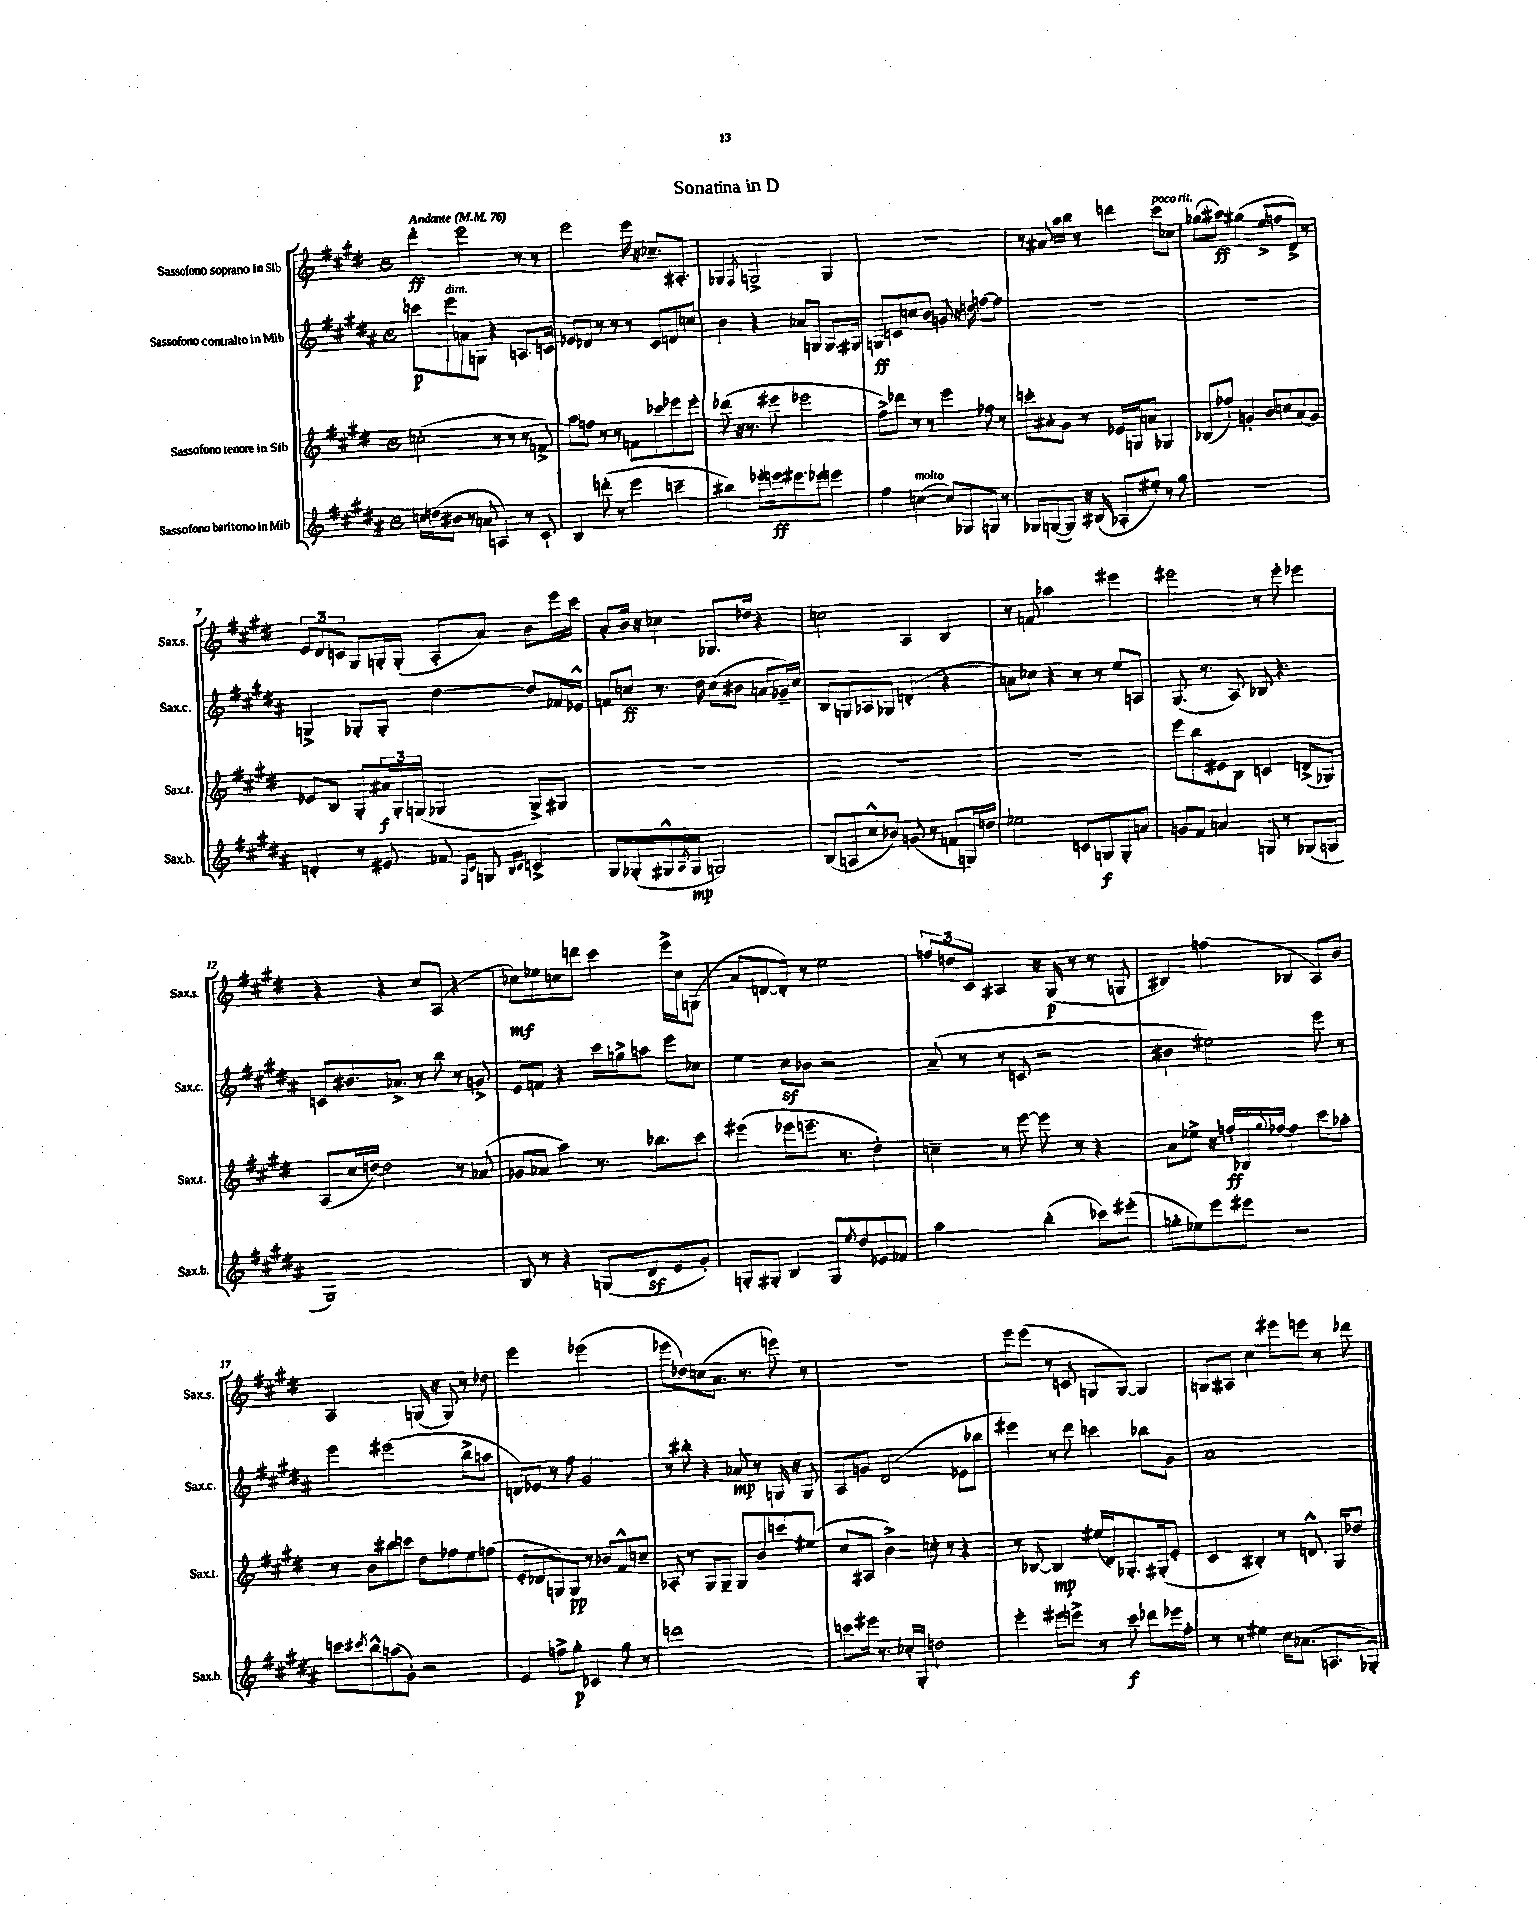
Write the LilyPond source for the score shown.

\header { title = "Sonatina in D" }
<<
\new StaffGroup <<
\new Staff = "s0" \with { instrumentName = "Sassofono soprano in Sib" shortInstrumentName = "Sax.s." } {
    \clef treble \key e \major \defaultTimeSignature \time 4/4 \tempo "Andante" 4 = 76
    dis'''4-.\ff e'''2 r8 r8 |
    e'''2 e'''16 r16 ces''8.-- ais8.-. |
    ges4 \acciaccatura { fis8 } g2-> g4 |
    R1 |
    r8 ais'8 a''16 b''16 r8 d'''4 cis'''8^\markup { \italic "poco rit." } ces''8 |
    ges''8( ais''8\ff) gis''4( e''8-> f''8 dis'8->) r8 |
    \tuplet 3/2 { e'8 dis'8 c'8 } gis8 g16-. g16-.( a8-. a'8) b'8 e'''16 cis'''16 |
    a'8-. b'16 r16 ces''4 ges8. des''16 r4 |
    c''2 a4 b4 |
    r8 f'8 aes''2 eis'''4 |
    eis'''2 r8 eis'''8-. ees'''4 |
    r4 r4 cis''8 a8( r4 |
    ces''8\mf) ees''8 c''8 d'''8 cis'''4 e'''16-> c''16 g8( |
    a'8 d'8~ d'8-.) r8 e''2 |
    \tuplet 3/2 { f''8 d''8 cis'8 } ais4 r16 gis16\p( r8 r8 g8 |
    bis4) f''4( bes4 a8) b'8 |
    a2 g16( r16 g8) r8 des''8 |
    e'''2 ees'''2( |
    ees'''8 des''8) c''8( a'8. r8. e'''8) r8 |
    R1 |
    e'''8 e'''8( r8 c'8 g8 g8~) g4 |
    g8 ais8 cis''4 eis'''8 e'''8 r8 des'''8 \bar "|." |
}
\new Staff = "s1" \with { instrumentName = "Sassofono contralto in Mib" shortInstrumentName = "Sax.c." } {
    \clef treble \key b \major \defaultTimeSignature \time 4/4
    c'''8\p e'''8^\markup { \italic "dim." } a'8 g8 r4 a8. c'16 |
    ees'8 des'8 r8 r8 r8 cis'8 d'8 c''8 |
    b'4 r4 aes'8 g8 g8. gis16 |
    g8\ff c'8 c''8 b'8 g'8 r16 d''16 f''8~ f''8 |
    R1 |
    R1 |
    g4-> ges8-. ges8-. dis''4~ dis''8 fes'16 ees'16-^ |
    f'8 c''8\ff r8. dis''16 c''8( bis'8 a'8 ges'16--) c''16 |
    b8 g8 aes8 ges8 d'4-.( r4 |
    a'8) ces''8 r4 r8 r8 e''8 a8 |
    gis8.( r8. ais8) bes8 r4. |
    c'8 bis'8. aes'8.-> r8 b''8 r8 g'8-> |
    e'8 f'8 r4 cis'''16 g''16-> a''8 e'''8 ces''8 |
    e''4 cis''8\sf bes'8 r2 |
    ais'8--( r8 r8 c'8 r2 |
    bis'4 eis''2) e'''8 r8 |
    e'''4 eis'''2( b''8-> a''8 |
    d'8) ees'8 r8 fis''8 gis'2 |
    r8 bis''8-. r4 aes'8\mp r8 g16 r16 g8 |
    ais8 g'8 dis'2( ees'8 bes''8 |
    eis'''4) r8 dis'''8 c'''4 bes''8 gis'8 |
    ais'1 \bar "|." |
}
\new Staff = "s2" \with { instrumentName = "Sassofono tenore in Sib" shortInstrumentName = "Sax.t." } {
    \clef treble \key e \major \defaultTimeSignature \time 4/4
    c''2-.( r8 r8 r8 f'8->) |
    a''8 f''8 r8 r8 f'8 ces'''8 ees'''8 ees'''8-. |
    des'''8( r16 r8. eis'''8 ees'''2 |
    fis''8->) des'''8 r8 r8 e'''4 fes''8 r8 |
    c'''8-. ais'8-. gis'8 r8 ees'16 g16 a'8 ges4 |
    bes8( fes''8-!) g'4-. b'8 c''8 a'8( g'8) |
    ees'8 b8 gis8-. \tuplet 3/2 { ais'16\f gis16-. g16( } ges4 ges8->) gis8 |
    R1 |
    R1 |
    R1 |
    e'''8 b''8 eis'8 b8 c'4 d'8->( ges8) |
    a8( cis''16 d''16~) d''2 r8 aes'8( |
    ges'8 aes'8 a''4) r8. bes''8. cis'''8 |
    eis'''4( ees'''8 e'''8.-- r8. dis''4-.) |
    c''4-- r8 e'''8~ e'''8 r8 r4 |
    a'8 ees''8-> r16 f''16-.\ff bes16 \appoggiatura { gis''8 } fes''16~ fes''4 cis'''8 aes''8-. |
    r8 b'8 bis''8 c'''8 dis''8 fes''8 e''8 f''8( |
    e'8-. des'8 g8) g8\pp r8 bes'8 fis'8-^ c''8-- |
    aes8-. r8 gis8 gis8-- gis8 b'8 c'''8 eis''8( |
    cis''8 ais8 b'4->) c''8-. r8 r4 |
    r8 bes8~ bes4\mp eis''16( dis'16) ges8.-. gis16-.( e'8-. |
    cis'4 bis4-.) r8 d'8.-^ gis16 des''8 \bar "|." |
}
\new Staff = "s3" \with { instrumentName = "Sassofono baritono in Mib" shortInstrumentName = "Sax.b." } {
    \clef treble \key b \major \defaultTimeSignature \time 4/4
    c''16 d''16( bis'8 r8 a'8 a4) r8 cis'8-! |
    b4 d'''8-.( r8 e'''4 c'''4-- |
    bis''4) ees'''8-. e'''16\ff eis'''8. ees'''8 e'''4 |
    fis''4 c''4~^\markup { \italic "molto" }( c''8) ges8 g8 r8 |
    ges8 g8~( g8) r16 bis16( aes8-. eis''8-.) r8 gis''8 |
    r1 |
    d'4-. r8 eis'8 fes'8 \grace { fis16 cis'16 } g8 \grace { b16 cis'16 } c'4-> |
    gis8 ges8-.( gis8-^ \acciaccatura { ais8 } gis8\mp g2) |
    b8( a8 cis''8-^ bes'8) g'8( r8 f'8 g16) d''16 |
    ees''2 c'8 g8\f g8-. a'8 |
    g'8 fis'8 a'4 g8 r8 ges8( g8 |
    gis1) |
    b8 r8 r4 g8( dis'8\sf e'8 gis'8-.) |
    g8-. gis8-. b4 gis8 \acciaccatura { e''8 } dis''8 ees'8 fes'8 |
    ais''2 b''4-.( ces'''8) eis'''8-.( |
    g''8-. ees''8) e'''8 eis'''8 r2 |
    c'''8 \acciaccatura { cis'''8 } b''8-^ a''8( gis'8-.) r2 |
    e'4 f''8-> gis''8-.\p ces'4 gis''8 r8 |
    d'''1 |
    c'''8 eis'''16 r8. ces''16-. gis16-. d''2 |
    e'''4-. eis'''8 e'''8-> r8 cis'''8\f des'''8 ees'''16 fis''16-. |
    r8 r8 eis''4 cis''16 aes'8.( a8. ges16-.) \bar "|." |
}
>>
>>
